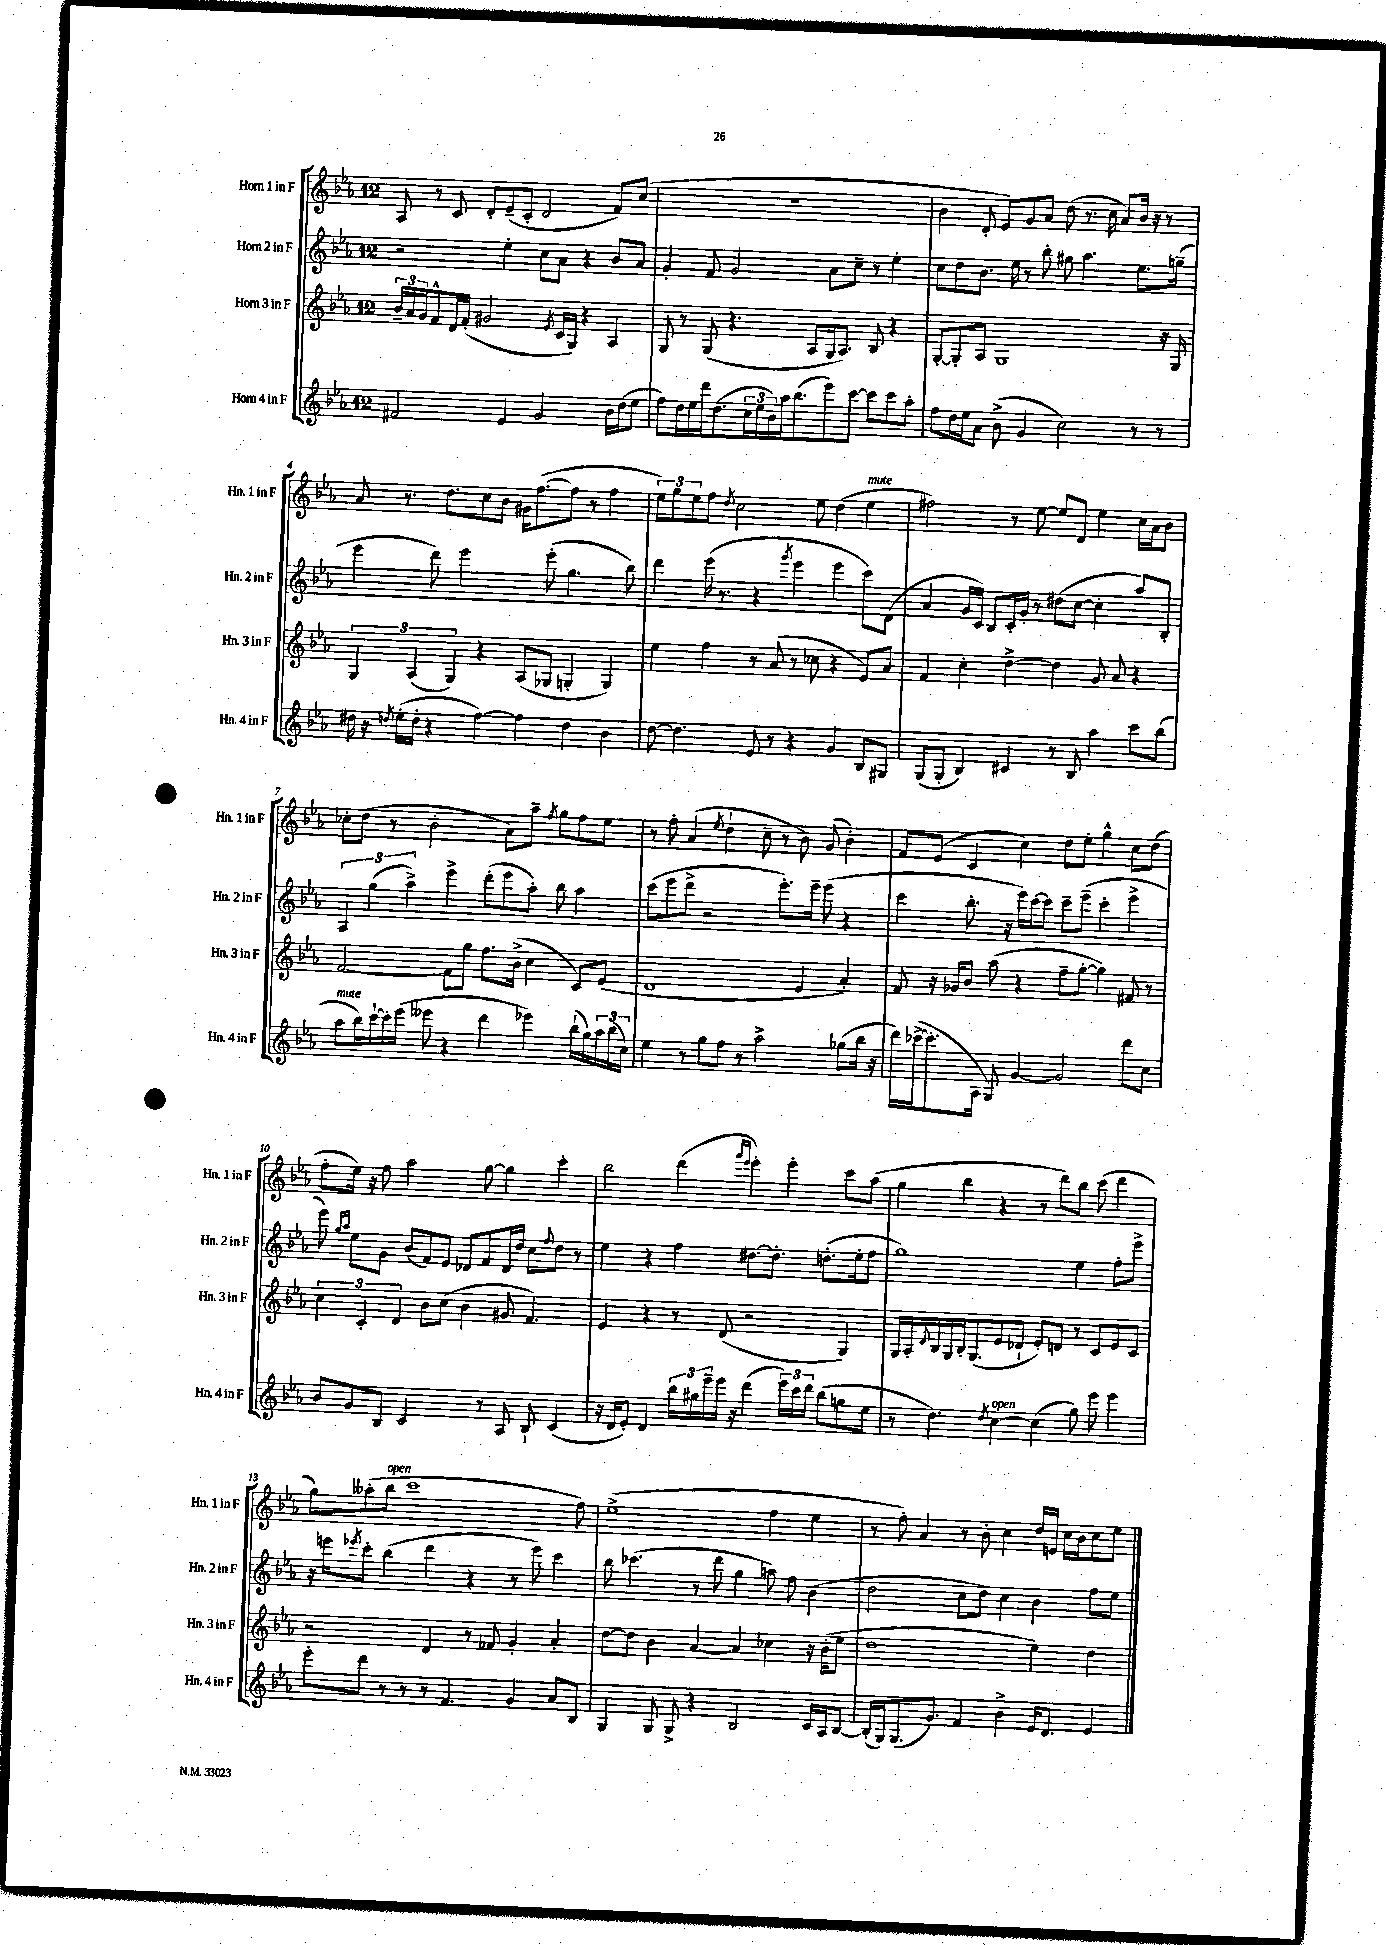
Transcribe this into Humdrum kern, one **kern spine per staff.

**kern	**kern	**kern	**kern
*part4	*part3	*part2	*part1
*staff4	*staff3	*staff2	*staff1
*I"Horn 4 in F	*I"Horn 3 in F	*I"Horn 2 in F	*I"Horn 1 in F
*I'Hn. 4 in F	*I'Hn. 3 in F	*I'Hn. 2 in F	*I'Hn. 1 in F
*clefG2	*clefG2	*clefG2	*clefG2
*k[b-e-a-]	*k[b-e-a-]	*k[b-e-a-]	*k[b-e-a-]
*M12/8	*M12/8	*M12/8	*M12/8
=1	=1	=1	=1
2f#X/	24b-~/LL	2r	8A-/
.	24a-/	.	.
.	24g/J	.	.
.	8f^^/	.	8r
.	16d/L	.	8c/
.	(16f'/JJ	.	.
.	2g#X/	.	8d'/L
4e-/	.	4ee-'\	(8e-~/
.	.	.	8c'/J
2g/	.	8cc\L	2d/
.	8qe-/	.	.
.	16c/LL	8a-\J	.
.	16G/JJ)	.	.
.	4r	4r	.
16b-\LL	4A-/	8b-/L	8f/L)
(16dd\J	.	.	.
8ee-\J	.	8a-/J	(8cc/J
=2	=2	=2	=2
8ff\L)	8G/	4g'/	1.r
16dd\L	8r	.	.
16ee-\	.	.	.
16ddd\J	(8G/	8f/	.
(8.dd\	.	.	.
.	4.r	2g/	.
24cc\L	.	.	.
24ee-\	.	.	.
24b-\)	.	.	.
16aa-\J	.	.	.
(8.bb-\	.	.	.
.	8A-/L	.	.
8eee-\)	16G/k	8a-\L	.
.	8.A-/J)	.	.
[8ccc\J	.	8cc~\J	.
8ccc\L]	8B-/	8r	.
8ccc\	4r	4ee-'\	.
8aa-'\J	.	.	.
=3	=3	=3	=3
8ff\L	[8G'/L	8cc\L	4b-\
16dd\L	8G'/]	8dd\	.
16ee-\J	.	.	.
8a-\J	8A-/J	8.b-\J	8d'/
(8b-^\	1G	.	8e-/L)
.	.	16ee-\	.
4g/	.	8r	8g/
.	.	8bb-'\	8a-/J
2cc\)	.	8gg#X\	(8dd\
.	.	4.aa-\	8.r
.	.	.	16cc\
.	.	.	8a-/L)
8r	.	8.ee-\L	16b-/Jk
.	.	.	16r
8r	16r	.	8r
.	16G/	(16ggn~\Jk	.
!!LO:LB:g=z
=4	=4	=4	=4
16dd#X\	6G/	4eee-\	8a-/
16r	.	.	.
8qddn/	.	.	.
(16ee-'\LL	.	.	8.r
.	(6A-/	.	.
16dd'\JJ	.	.	.
4r	.	8ddd\)	.
.	.	.	8.dd\L
.	6G/)	.	.
.	.	2eee-\	.
[4ff\)	4r	.	8cc\
.	.	.	8b-\J
4ff\]	(8A-/L	.	16g#X\KL
.	.	.	([8.ff\
.	8G-X/J	(8eee-'\	.
4dd\	4Gn'/	4.gg\	8ff\J]
.	.	.	8r
4b-\	4G/)	.	4ff\
.	.	8bb-\)	.
=5	=5	=5	=5
[8dd\	4ee-\	4ddd\	12ee-\L)
.	.	.	12gg\
4.dd\]	.	.	.
.	.	.	12ee-\
.	4ff\	(16eee-\	8ff\J
.	.	8.r	.
.	.	.	8qdd/
.	.	.	2cc\
8e-/	8r	4r	.
8r	(8a-/	.	.
.	.	8qggg/	.
4r	8r	4eee-\	.
.	8cc-X\	.	8ee-\
4g/	4r	4eee-\	(4dd\
!	!	!	!LO:TX:a:i:t=mute
8B-/L	8e-/L)	8ccc\L)	4ee-\
8G#X/J	8a-/J	(8d\J	.
=6	=6	=6	=6
(8G/L	4f/	4a-/	2ff#X\)
8G'/J	.	.	.
4B-/)	4cc'\	16g/LL	.
.	.	16c/JJ)	.
.	.	8B-/L	.
4c#X/	[4dd^\	16c'/L	8r
.	.	16g'/JJ	.
.	.	8r	[8ee-\
8r	4dd\]	(8dd#X\L	8ee-/L]
8B-/	.	[8cc\J	8d/J
4aa-\	8g/	4cc'\]	4ee-\
.	8a-/	.	.
8ccc\L	4r	8aa-/L)	16cc\LL
.	.	.	16a-\J
(8bb-\J	.	8B-'/J	8b-\J
!!LO:LB:g=z
=7	=7	=7	=7
!LO:TX:a:i:t=mute	!	!	!
8aa-\L	[2f/	6A-/	8cc-X'\L
16bb-\L)	.	.	(8dd\J
.	.	(6gg\	.
[16ccc`\	.	.	.
16ccc'\]	.	.	8r
(16eee-\JJ	.	.	.
.	.	6aa-^\)	.
8eee--X\	.	.	2b-'\
4r	8f\L]	4eee-^\	.
.	8gg\J	.	.
4ddd\	8.ff\L	(8ddd'\L	.
.	.	8eee-\	8a-\L)
.	(16b-^\Jk	.	.
4eee-X\)	4cc\	8aa-'\J)	8aa-~\J
.	.	.	8qff/
.	.	8bb-\	8gg\L
(16bb-`\LL	8c/L)	4aa-\	8ff\
16gg\)	.	.	.
24aa-\	(8e-/J	.	8ee-\J
(24bb-\	.	.	.
24cc\JJ)	.	.	.
=8	=8	=8	=8
4ee-\	1d	(8ccc\L	8r
.	.	8eee-\	8ff'\
8r	.	8ddd^\J	(4a-/
8gg\L	.	2r	.
.	.	.	8qee-/
8ff\J	.	.	4dd`\
8r	.	.	.
2aa-^\	.	.	8cc~\
.	.	8.eee-'\L)	8r
.	4e-/	.	8b-\)
.	.	16eee-~\Jk	.
.	.	(8eee-\	(8g/
(8gg-X\L	4a-'/)	4r	4b-'\)
16bb-\Jk	.	.	.
16r	.	.	.
=9	=9	=9	=9
16ddd\LL)	8f/	4ccc\	8f/L
([16ccc-X^\J	.	.	.
8.ccc-'\]	16r	.	(8e-/J
.	16g-X/KL	.	.
.	8b-/J	8.bb-'\	4c/
16A-\Jk	.	.	.
8G/)	(8aa-\	.	.
.	.	16r	.
[4g/	4r	16eee-\LL)	4cc\)
.	.	[16ccc\J	.
.	.	8ccc\J]	.
2g/]	8ff~\L	8ccc~\L	8dd\L
.	[8gg'\J	(8eee-~\J	8ee-'\J
.	4gg\])	4ccc'\	4gg^^\
8ddd\L	8f#X/	4eee-^\	8cc\L
8cc\J	8r	.	(8dd\J
!!LO:LB:g=z
=10	=10	=10	=10
8b-/L	6cc\	8eee-\)	8ff'\L
.	.	16qqgg/LL	.
.	.	16qqaa-/JJ	.
8g/	.	8ee-\L	16ee-\Jk)
.	6c'/	.	.
.	.	.	16r
8B-/J	.	8g\J	8ff\
.	6d/	.	.
2c/	.	(8b-/L	2aa-\
.	8b-\L	8f/)	.
.	(8cc\J	8e-/J	.
.	4b-\	8d-X/L	.
8r	.	8f/	[8gg\
8A-/	8g#X/	16d-/L	4gg\]
.	.	16dd/JJ	.
8B-`/	4.f/)	8cc\L	.
.	.	8qqff/	.
(4c/	.	8dd\J	4ccc'\
.	.	8r	.
=11	=11	=11	=11
16r	4e-/	4ee-\	2bb-\
16d/KL	.	.	.
8e-'/J)	.	.	.
4d/	4r	4r	.
24bb-\LL	8r	4ff\	(4ddd\
24gg#X\	.	.	.
24eee-~\	.	.	.
16eee-\JJ	(8d/	.	.
16r	.	.	.
.	.	.	16qqggg/LL
.	.	.	16qqeee-/JJ
(4ddd\	2r	[8.dd#X\L	4eee-'\)
.	.	8.dd#'\J]	.
24eee-\LL)	.	.	4eee-'\
24ccc\	.	.	.
24ddd\JJ	.	.	.
(8bb-\L	.	(8.ddn'\L	.
8ggn\	4G/)	.	8ccc\L
.	.	16ee-'\k	.
8ee-\J	.	8ff\J	(8aa-\J
=12	=12	=12	=12
8r	16G/LL	1gg)	4gg\
.	16A-'/	.	.
.	8qqd/	.	.
4.dd\)	16B-/	.	.
.	16G/	.	.
.	16B-'/J	.	4bb-\
.	(8.G/	.	.
8qdd/	.	.	.
!LO:TX:a:i:t=open	!	!	!
[4cc\	8e-/	.	4r
.	8d-X`/J	.	.
(4cc\]	8e-'/L)	.	8r
.	8dn/J	.	8ddd\L)
8gg\)	8r	4ee-\	8bb-\J
8eee-\	8c/L	.	(8ccc\
4eee-\	8e-/	8ff'\L	4ddd\
.	8c/J	8eee-^\J	.
!!LO:LB:g=z
=13	=13	=13	=13
8eee-'\L	2r	16r	8gg\L)
.	.	16eeen\KL	.
.	.	8qeee-X/	.
8ddd\J	.	8ccc'\J	(8aa--X'\
!	!	!	!LO:TX:a:i:t=open
8r	.	(4bb-\	8bb-\J
8r	.	.	1ccc
8r	4d/	4ddd\	.
4.f/	.	.	.
.	8r	4r	.
.	8f-X/	.	.
4g/	4g'/	8r	.
.	.	8eee-\)	.
8a-/L	4a-'/	4ccc\	.
8B-/J	.	.	8ff\)
=14	=14	=14	=14
4G/	[8dd\L	8bb-\	(1ee-^
.	8dd\J]	(4.ccc-X\	.
8G/	4b-\	.	.
8G^/	.	.	.
4r	[4a-/	8r	.
.	.	8ddd\	.
2B-/	4a-/]	4gg\	.
.	4cc-X\	8aan\)	4ff\
.	.	8ff\	.
16c/LL	16r	(4b-\	4ee-\
16A-/J	(16b-'\KL	.	.
[8B-/J	8ee-\J	.	.
=15	=15	=15	=15
(16B-'/LL]	1dd	2dd\	8r
16G/J)	.	.	.
(8.G/	.	.	8ff'\)
.	.	.	4a-/
8.g/J)	.	.	.
4f/	.	8cc\L	8r
.	.	8dd\J)	8b-'\
4b-^\	.	4cc\	4cc\
16e-/KL	4ee-\)	4b-\	16dd/LL
8.d/J	.	.	16en/JJ
.	.	.	16cc\LL
.	.	.	16b-\J
4e-/	4dd\	8ff\L	8cc\
.	.	8ee-\J	8ee-\J
==	==	==	==
*-	*-	*-	*-
